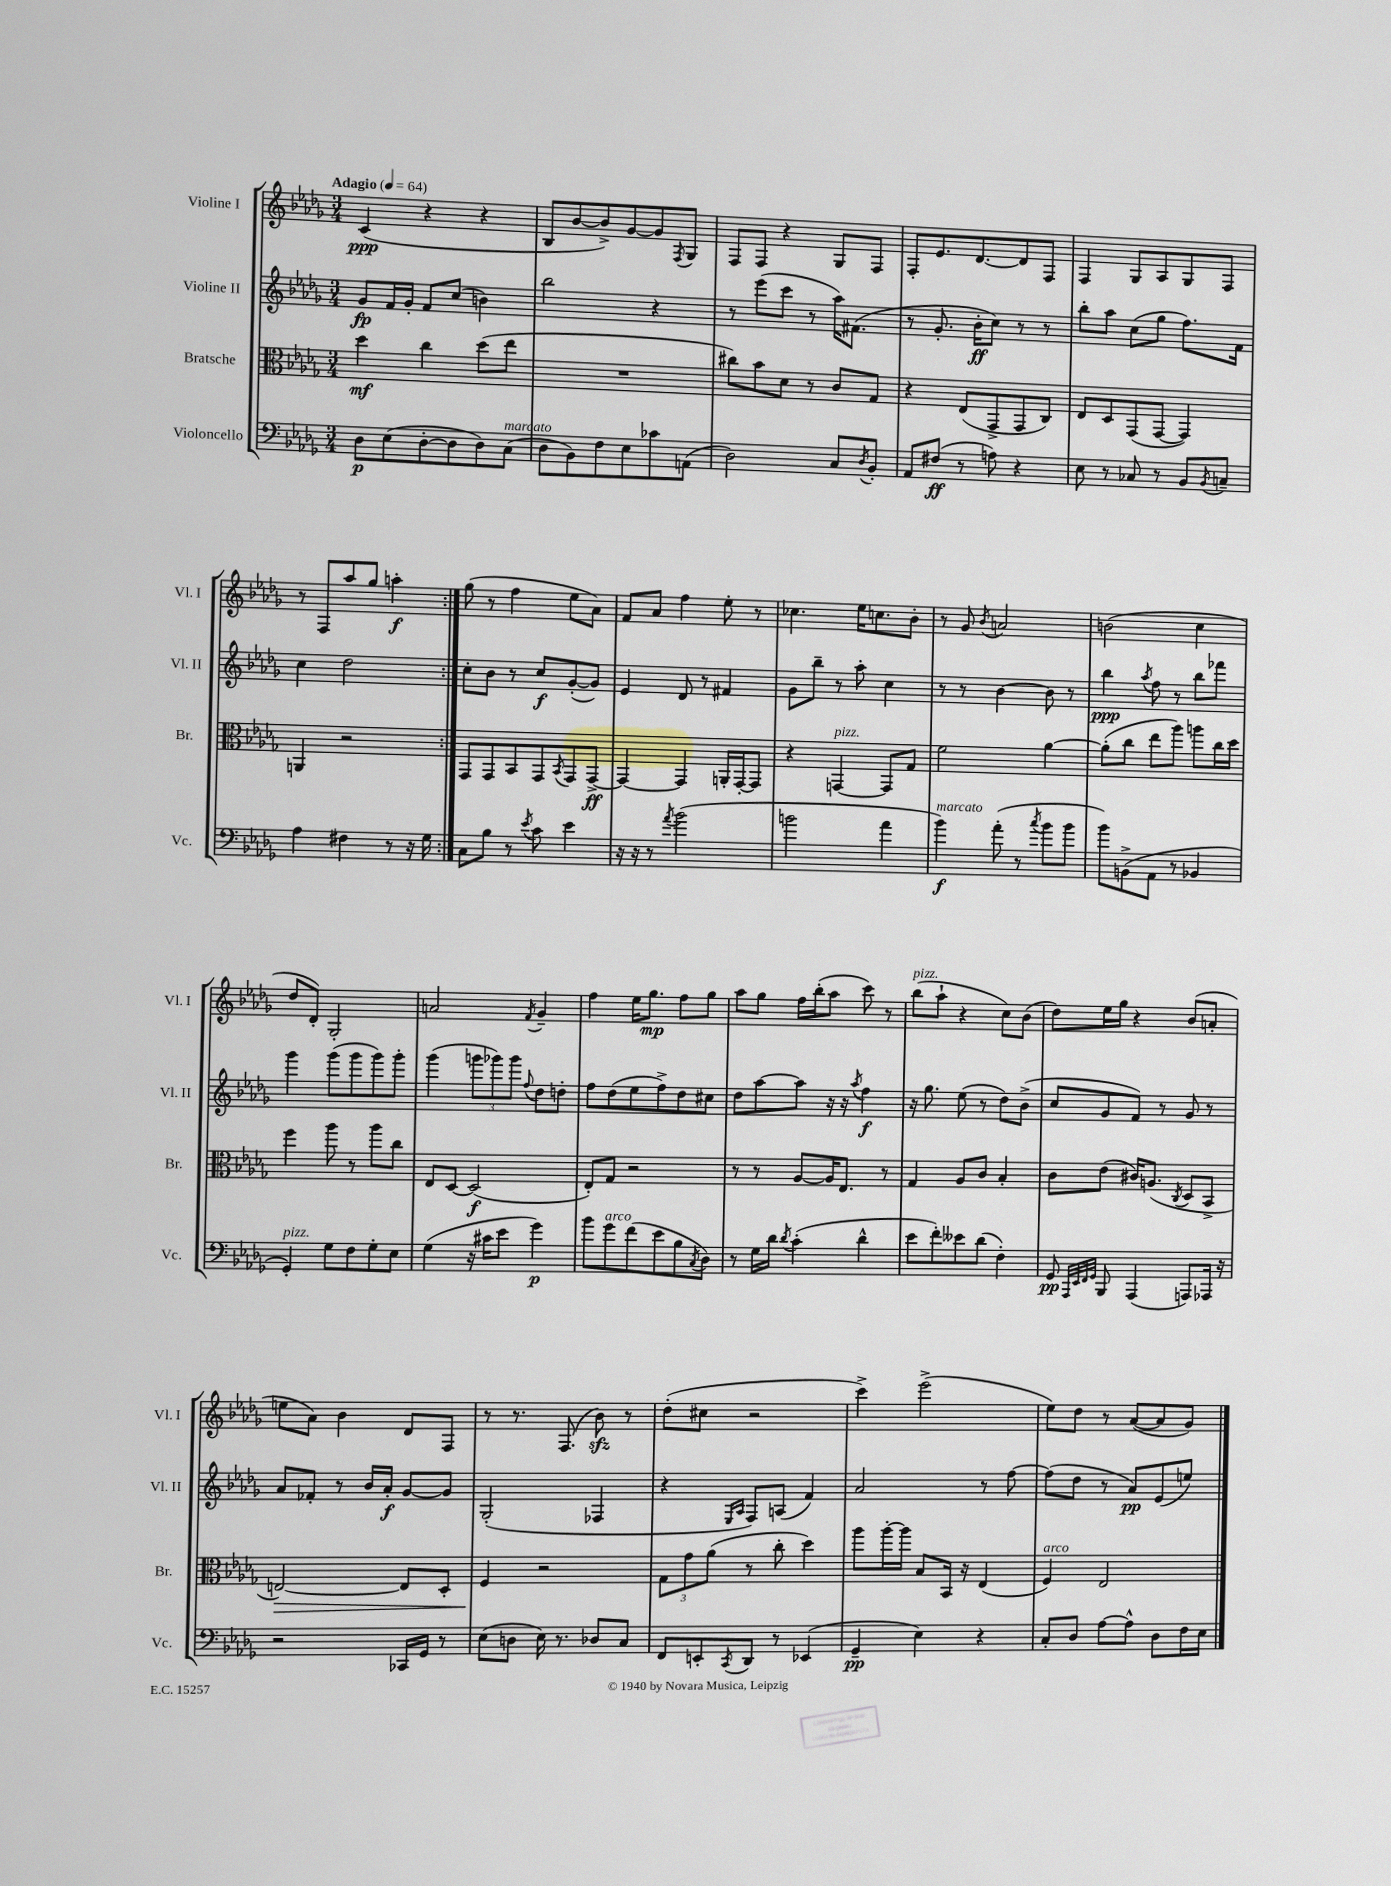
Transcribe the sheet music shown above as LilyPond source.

<<
\new StaffGroup <<
\new Staff = "s0" \with { instrumentName = "Violine I" shortInstrumentName = "Vl. I" } {
    \clef treble \key des \major \numericTimeSignature \time 3/4 \tempo "Adagio" 4 = 64
    \repeat volta 2 { c'4\ppp( r4 r4 |
    bes8 bes'8~ bes'8->) ges'8~ ges'8 \acciaccatura { f8 } ges8 |
    f8 f8 r4 ges8 f8 |
    f8-. ees'8. des'8.~ des'8 f8 |
    f4 ges8 aes8 ges8 f8 |
    r8 f8 aes''8 ges''8 a''4-.\f | }
    ges''8( r8 f''4 ees''8 aes'8) |
    f'8 aes'8 f''4 ees''8-. r8 |
    ces''4. ees''16 c''8. bes'8-. |
    r8 ges'8 \acciaccatura { bes'8 } a'2 |
    b'2( c''4 |
    des''8 des'8-.) ges2-. |
    a'2 \acciaccatura { f'8 } ges'4-- |
    f''4 ees''16 ges''8.\mp f''8 ges''8 |
    aes''8 ges''8 f''16 bes''16-.( aes''8 c'''8) r8 |
    bes''8^\markup { \italic "pizz." }( aes''8-! r4 c''8) bes'8( |
    des''8) ees''16 ges''16 r4 bes'8( a'8-. |
    e''8 aes'8) bes'4 des'8 f8 |
    r8 r8. f8.( bes'8\sfz) r8 |
    des''8-.( cis''8 r2 |
    c'''4->) ees'''2->( |
    ees''8) des''8 r8 aes'8~( aes'8 ges'8) \bar "|." |
}
\new Staff = "s1" \with { instrumentName = "Violine II" shortInstrumentName = "Vl. II" } {
    \clef treble \key des \major \numericTimeSignature \time 3/4
    \repeat volta 2 { ges'8\fp f'16 ges'16-. f'8 c''8( b'4) |
    bes''2 r4 |
    r8 ees'''8( c'''8 r8 aes''16) fis'8.( |
    r8 ges'8.-. bes'16-.\ff c''8) r8 r8 |
    bes''8-. aes''8 c''8( ges''8 f''8.) f'16 |
    c''4 des''2 | }
    c''8-. bes'8 r8 c''8\f ges'8~-.( ges'8) |
    ees'4 des'8 r8 fis'4 |
    ges'8 bes''8-- r8 aes''8-. c''4 |
    r8 r8 bes'4~ bes'8 r8 |
    bes''4\ppp \acciaccatura { aes''8 } f''8 r8 bes''8 fes'''8 |
    ges'''4 ges'''8( ges'''8 ges'''8) ges'''8-. |
    ges'''4( \tuplet 3/2 { g'''8 ges'''8) ges'''8 } \appoggiatura { f''8 } des''8 d''8-. |
    f''8 des''8( ees''8 f''8->) des''8 cis''8 |
    des''8 aes''8~ aes''8 r16 r16 \acciaccatura { aes''8 } f''4\f |
    r16 ges''8. ees''8( r8 des''8) bes'8->( |
    c''8 ges'8 f'8) r8 ges'8 r8 |
    aes'8 fes'8-. r8 bes'16 aes'16-.\f ges'8~ ges'8 |
    ges2-.( fes4 |
    r4 \grace { ees16 aes16 } f8) a8( f'4) |
    aes'2 r8 f''8~ |
    f''8( des''8 r8 aes'8\pp) ees'8( e''8) \bar "|." |
}
\new Staff = "s2" \with { instrumentName = "Bratsche" shortInstrumentName = "Br." } {
    \clef alto \key des \major \numericTimeSignature \time 3/4
    \repeat volta 2 { des''4\mf c''4 des''8( ees''8 |
    R2. |
    cis''8) bes'8 des'8 r8 c'8 ges8 |
    r4 ees8( ges,8-> ges,8 c8) |
    ees8 des8 ges,8( ges,8~ ges,4) |
    a,4 r2 | }
    ges,8 ges,8 bes,8 ges,8 \acciaccatura { bes,8 } ges,8 ges,8~->\ff |
    ges,4~ ges,4 a,16-. ges,16~-. ges,8 |
    r4 g,4~^\markup { \italic "pizz." } g,8 ges8 |
    f'2 aes'4~ |
    aes'8-.( c''8 ees''8 aes''8) a''8 c''16 des''16 |
    f''4 aes''8 r8 aes''8 c''8 |
    ees8 des8~ des2\f( |
    ees8-.) ges8 r2 |
    r8 r8 aes8~ aes16 ees8. r8 |
    ges4 aes8 c'8 bes4-. |
    c'8 ees'8( cis'16) a8.( \acciaccatura { c8 } des8 bes,8-> |
    e2~\>) e8 des8-. |
    f4\! r2 |
    \tuplet 3/2 { ges8 ges'8 aes'8( } r8 c''8-. des''4) |
    aes''8 aes''16~-. aes''16 bes8 bes,16 r16 ees4( |
    f4^\markup { \italic "arco" }) ees2 \bar "|." |
}
\new Staff = "s3" \with { instrumentName = "Violoncello" shortInstrumentName = "Vc." } {
    \clef bass \key des \major \numericTimeSignature \time 3/4
    \repeat volta 2 { des8\p ees8( des8~-. des8 des8) c8^\markup { \italic "marcato" }( |
    des8 bes,8) f8 ees8 ces'8 a,8( |
    des2) c8 \acciaccatura { des8 } bes,8-. |
    aes,8 fis8\ff( r8 a8) r4 |
    ees8 r8 ces8 r8 bes,8 \acciaccatura { bes,8 } c8-- |
    aes4 fis4 r8 r16 ges16 | }
    c8 bes8 r8 \acciaccatura { ees'8 } c'8 ees'4 |
    r16 r16 r8 \acciaccatura { aes'8 } bes'2( |
    b'2 aes'4 |
    bes'4\f^\markup { \italic "marcato" }) aes'8-.( r8 \acciaccatura { c''8 } bes'8 bes'8 |
    bes'8) b,8->( aes,8 r8 bes,4 |
    ges,4-.^\markup { \italic "pizz." }) ges8 f8 ges8-. ees8 |
    ges4( r16 cis'16 ees'8 ges'4\p) |
    bes'8 ges'8^\markup { \italic "arco" } f'8( ees'8 bes8 \acciaccatura { c8 } des8) |
    r8 ges16 des'16 \acciaccatura { des'8 } c'4-.( des'4-^ |
    ees'8 f'8-.) eeses'8 des'8( f4-.) |
    ges,8\pp \grace { aes,,32 ees,32 f,32 ges,32 } bes,,8 aes,,4( a,,8) aes,,16 r16 |
    r2 ces,16 ges,16 r8 |
    ees8( d8 ees16) r8. des8 c8 |
    f,8 e,8-. \acciaccatura { c,8 } des,8 r8 ees,4( |
    ges,4--\pp ees4) r4 |
    c8-. des8 aes8~ aes8-^ des8 f16 ees16 \bar "|." |
}
>>
>>
\layout { \context { \Score \remove "Bar_number_engraver" } }
